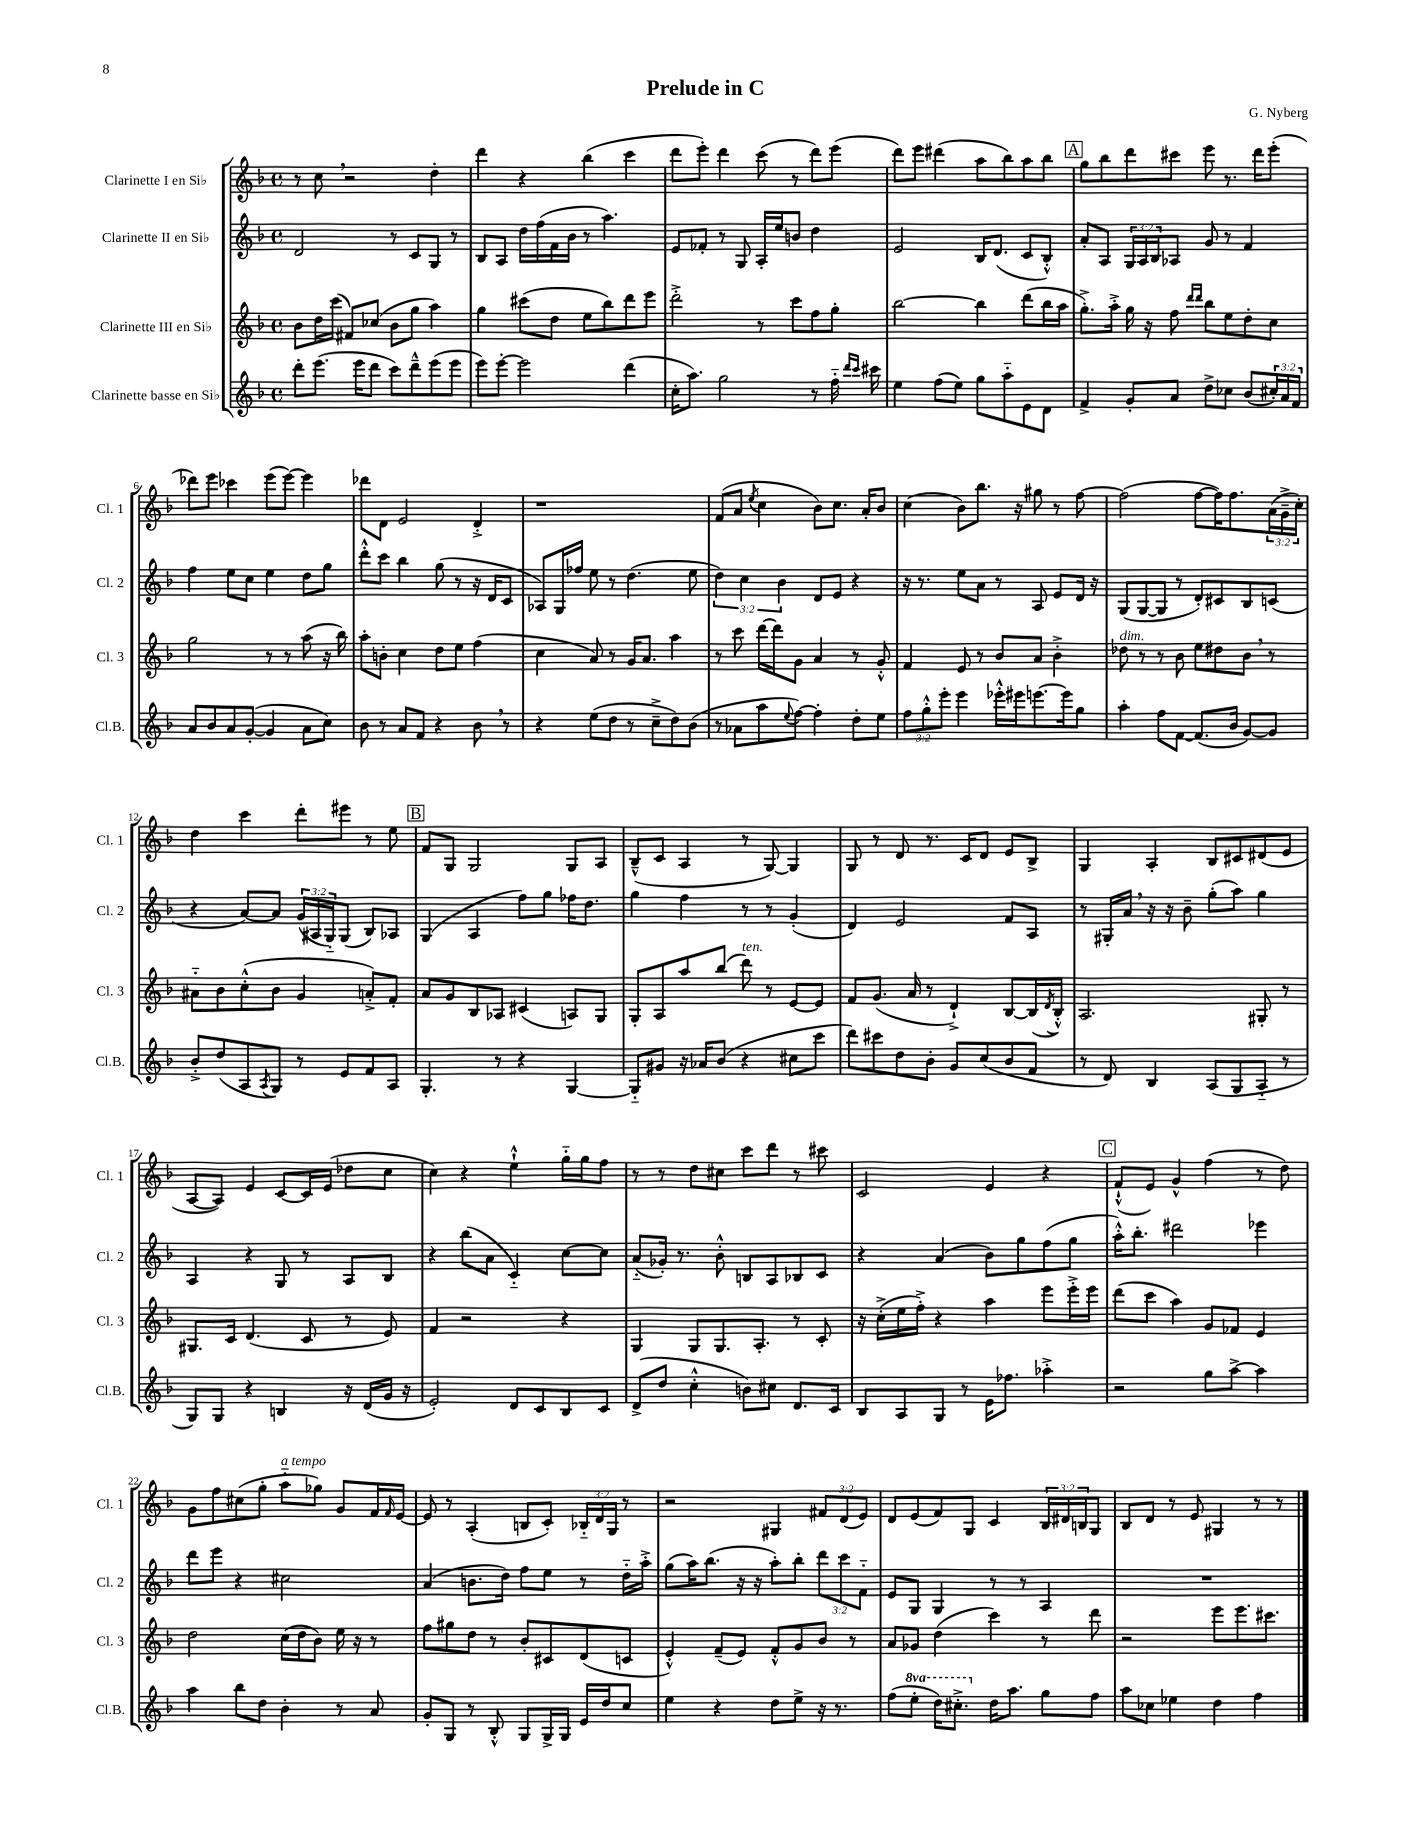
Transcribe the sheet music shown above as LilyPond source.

\header { title = "Prelude in C" composer = "G. Nyberg" }
<<
\new StaffGroup <<
\new Staff = "s0" \with { instrumentName = "Clarinette I en Sib" shortInstrumentName = "Cl. 1" } {
    \clef treble \key f \major \defaultTimeSignature \time 4/4 \override Staff.TupletNumber.text = #tuplet-number::calc-fraction-text
    r8 c''8 \breathe r2 d''4-. |
    d'''4 r4 bes''4( c'''4 |
    d'''8 e'''8-.) d'''4 c'''8( r8 d'''8) e'''8( |
    d'''8) e'''8 dis'''4( a''8 bes''8) a''8 bes''8 |
    \mark \markup { \box "A" } g''8 bes''8 d'''8 cis'''8 e'''8 r8. d'''16 e'''8-.( |
    des'''8) e'''8 ces'''4 e'''8( e'''8~) e'''4 |
    des'''8 d'8 e'2 d'4-.-> |
    r1 |
    f'8( a'8 \acciaccatura { e''8 } c''4 bes'8) c''8. a'16-. bes'8 |
    c''4( bes'8) bes''8. r16 gis''8 r8 f''8~ |
    f''2( f''8~ f''16) f''8. \tuplet 3/2 { a'16( g'16---> c''16-.) } |
    d''4 c'''4 d'''8-. eis'''8 r8 e''8 |
    \mark \markup { \box "B" } f'8 g8 g2 g8 a8 |
    bes8---^( c'8 a4 r8 g8~) g4 |
    g8 r8 d'8 r8. c'16 d'8 e'8 bes8-> |
    g4 a4-. bes8 cis'8 dis'8( e'8 |
    a8~ a8) e'4 c'8~ c'16 e'16( des''8 c''8 |
    c''4) r4 e''4-!-^ g''16-_ g''16 f''8 |
    r8 r8 d''8 cis''8 c'''8 d'''8 r8 cis'''8 |
    c'2 e'4 r4 |
    \mark \markup { \box "C" } f'8-!-^( e'8) g'4-^ f''4( r8 d''8) |
    g'8 f''8 cis''8( g''8-. a''8-_^\markup { \italic "a tempo" } ges''8) g'8 f'16 \grace { f'16 } e'16~ |
    e'8 r8 a4-.( b8 c'8-.) \tuplet 3/2 { bes16-_ d'16 g16 } r8 |
    r2 gis4 \tuplet 3/2 { fis'8 d'8( e'8) } |
    d'8 e'8( f'8) g8 c'4 \tuplet 3/2 { bes16 dis'16 b16 } g8 |
    bes8 d'8 r8 e'8 gis4 r8 r8 \bar "|." |
}
\new Staff = "s1" \with { instrumentName = "Clarinette II en Sib" shortInstrumentName = "Cl. 2" } {
    \clef treble \key f \major \defaultTimeSignature \time 4/4 \override Staff.TupletNumber.text = #tuplet-number::calc-fraction-text
    d'2 r8 c'8 g8 r8 |
    bes8 a8 d''16 f''16( f'16 bes'16 r8 a''4.) |
    e'8 fes'8-. r8 g8 a16-. e''16 b'8 d''4 |
    e'2 bes16 d'8.( c'8 bes8-.-^) |
    \mark \markup { \box "A" } a'8-. a8 \tuplet 3/2 { g16 a16 bes16 } aes8 g'8 r8 f'4 |
    f''4 e''8 c''8 e''4 d''8 g''8 |
    d'''8-.-^ c'''8 bes''4 g''8( r8 r16 d'16 c'8 |
    aes8) g16 fes''16 e''8 r8 d''4.( e''8 |
    \tuplet 3/2 { d''4) c''4 bes'4 } d'8 e'8 r4 |
    r16 r8. e''8 a'8 r8 a8 e'8 d'16 r16 |
    g8( g8~ g8 r8 d'8-.) cis'8 bes8 c'8( |
    r4 a'8~) a'8 \tuplet 3/2 { g'16( ais16 g16-_) } g8( bes8) aes8 |
    \mark \markup { \box "B" } g4( a4 f''8) g''8 fes''16 d''8. |
    g''4 f''4 r8 r8 g'4-.( |
    d'4) e'2 f'8 a8 |
    r8 gis16-. a'16 \breathe r16 r16 bes'8-- g''8-.( a''8) g''4 |
    a4 r4 g8 r8 a8 bes8 |
    r4 bes''8( a'8 c'4-_) c''8~ c''8 |
    a'8-_( ges'16-.) r8. bes'8-.-^ b8 a8 bes8 c'8 |
    r4 a'4( bes'8) g''8 f''8( g''8 |
    \mark \markup { \box "C" } a''16-.-^) bes''8.-. dis'''2 ees'''4 |
    d'''8 e'''8 r4 cis''2 |
    a'4( b'8. d''16) f''8 e''8 r8 d''16-_ a''16-.-> |
    g''8( a''16) bes''8.( r16 r16 a''8-.) bes''8-. \tuplet 3/2 { d'''8 c'''8 f'8-_ } |
    e'8 g8 g4 r8 r8 a4 |
    R1 \bar "|." |
}
\new Staff = "s2" \with { instrumentName = "Clarinette III en Sib" shortInstrumentName = "Cl. 3" } {
    \clef treble \key f \major \defaultTimeSignature \time 4/4
    bes'8 d''16 c'''16( fis'8) ces''8( bes'8 g''8 a''4) |
    g''4 cis'''8( d''8 e''8 bes''8) d'''8 e'''8 |
    d'''2-.-> r8 c'''8 f''8 g''8-. |
    bes''2~ bes''4 d'''8( bes''16 a''16 |
    \mark \markup { \box "A" } g''8.-.->) a''16-.-> g''16 r16 f''8 \grace { d'''16 d'''16 } bes''8 e''8 d''8-. c''8 |
    g''2 r8 r8 a''8( r16 bes''16) |
    a''8-. b'8-. c''4 d''8 e''8 f''4( |
    c''4 a'8) r8 g'16 a'8. a''4 |
    r8 c'''8 d'''16~ d'''16 g'8 a'4 r8 g'8-.-^ |
    f'4 e'8 r8 bes'8 a'8 bes'4-.-> |
    des''8^\markup { \italic "dim." } r8 r8 bes'8 e''8 dis''8 bes'8 \breathe r8 |
    ais'8-_ bes'8 c''8-.-^( bes'8 g'4 a'8-.->) f'8-. |
    \mark \markup { \box "B" } a'8 g'8 bes8 aes8 cis'4( a8) g8 |
    g8-. a8 a''8 bes''8( d'''8^\markup { \italic "ten." }) r8 e'8~ e'8 |
    f'8 g'8.( a'16 r8 d'4-!->) bes8~ bes16( \acciaccatura { d'8 } bes16-.-^) |
    a2. gis8-. r8 |
    gis8. c'16 d'4.( c'8 r8 e'8) |
    f'4 r2 r4 |
    g4 g8 g8. a8.-. r8 c'8-. |
    r16 c''16-.->( e''16 f''16-.->) r4 a''4 e'''8 e'''16-.-> e'''16 |
    \mark \markup { \box "C" } d'''8( c'''8 a''4) g'8 fes'8 e'4 |
    d''2 c''16( d''16 bes'8) e''16 r16 r8 |
    f''8 gis''8 d''8 r8 bes'8-. cis'8 d'8( c'8 |
    e'4-.-^) f'8--( e'8) f'8-.-^ g'8 bes'8 r8 |
    a'8 ges'8 d''4( c'''4) r8 d'''8 |
    r2 e'''8 e'''8. cis'''8. \bar "|." |
}
\new Staff = "s3" \with { instrumentName = "Clarinette basse en Sib" shortInstrumentName = "Cl.B." } {
    \clef treble \key f \major \defaultTimeSignature \time 4/4 \override Staff.TupletNumber.text = #tuplet-number::calc-fraction-text \set Staff.ottavationMarkups = #ottavation-simple-ordinals
    d'''8-. e'''8.( e'''16 d'''8 c'''8) d'''8---^ e'''8( e'''8 |
    e'''8) e'''8~-. e'''2 d'''4( |
    c''16-. a''8.) g''2 r8 f''16-_ \grace { d'''16 c'''16 } cis'''16 |
    e''4 f''8( e''8) g''8 a''8-_ e'8 d'8 |
    \mark \markup { \box "A" } f'4-> g'8-. a'8 d''8-> ces''8 bes'8( \tuplet 3/2 { cis''16-.) a'16 f'16 } |
    a'8 bes'8 a'8 g'8~-.( g'4 a'8 c''8) |
    bes'8 r8 a'8 f'8 r4 bes'8 \breathe r8 |
    r4 e''8( d''8 r8 c''8---> d''8) bes'8( |
    r8 aes'8 a''8 \appoggiatura { e''8 } f''8~) f''4-. d''8-. e''8 |
    \tuplet 3/2 { f''8 g''8-.-^ e'''8-. } e'''4 ees'''16-.-^ eis'''16 e'''8.~ e'''16 g''8 |
    a''4-. f''8 f'8~ f'8.( bes'16 g'8~) g'8 |
    bes'8-.-> d''8( a8 \acciaccatura { a8 } g8) r8 e'8 f'8 a8 |
    \mark \markup { \box "B" } g4.-. r8 r4 g4~ |
    g8-_ gis'8 r16 aes'16 bes'8( r4 cis''8 c'''8 |
    d'''8) cis'''8 d''8 bes'8-. g'8 c''8( bes'8 f'8 |
    r8 d'8) bes4 a8( g8 a8-_ r8 |
    g8) g8 r4 b4 r16 d'16( g'16 r16 |
    e'2-.) d'8 c'8 bes8 c'8 |
    d'8->( d''8 c''4-.-^ b'8) cis''8 d'8. c'16 |
    bes8 a8 g8 r8 e'16 fes''8. aes''4-.-> |
    \mark \markup { \box "C" } r2 g''8 a''8~-> a''4 |
    a''4 bes''8 d''8 bes'4-. r8 a'8 |
    g'8-. g8 r8 bes8-.-^ g8 g16-> g16 e'16 d''16 c''8 |
    e''4 r4 d''8 e''8-> r16 r8. |
    f''8( \ottava #1 e'''8-. d'''16) cis'''8.-.-> \ottava #0 d''16 a''8. g''8 f''8 |
    a''8 ces''8 ees''4 d''4 f''4 \bar "|." |
}
>>
>>
